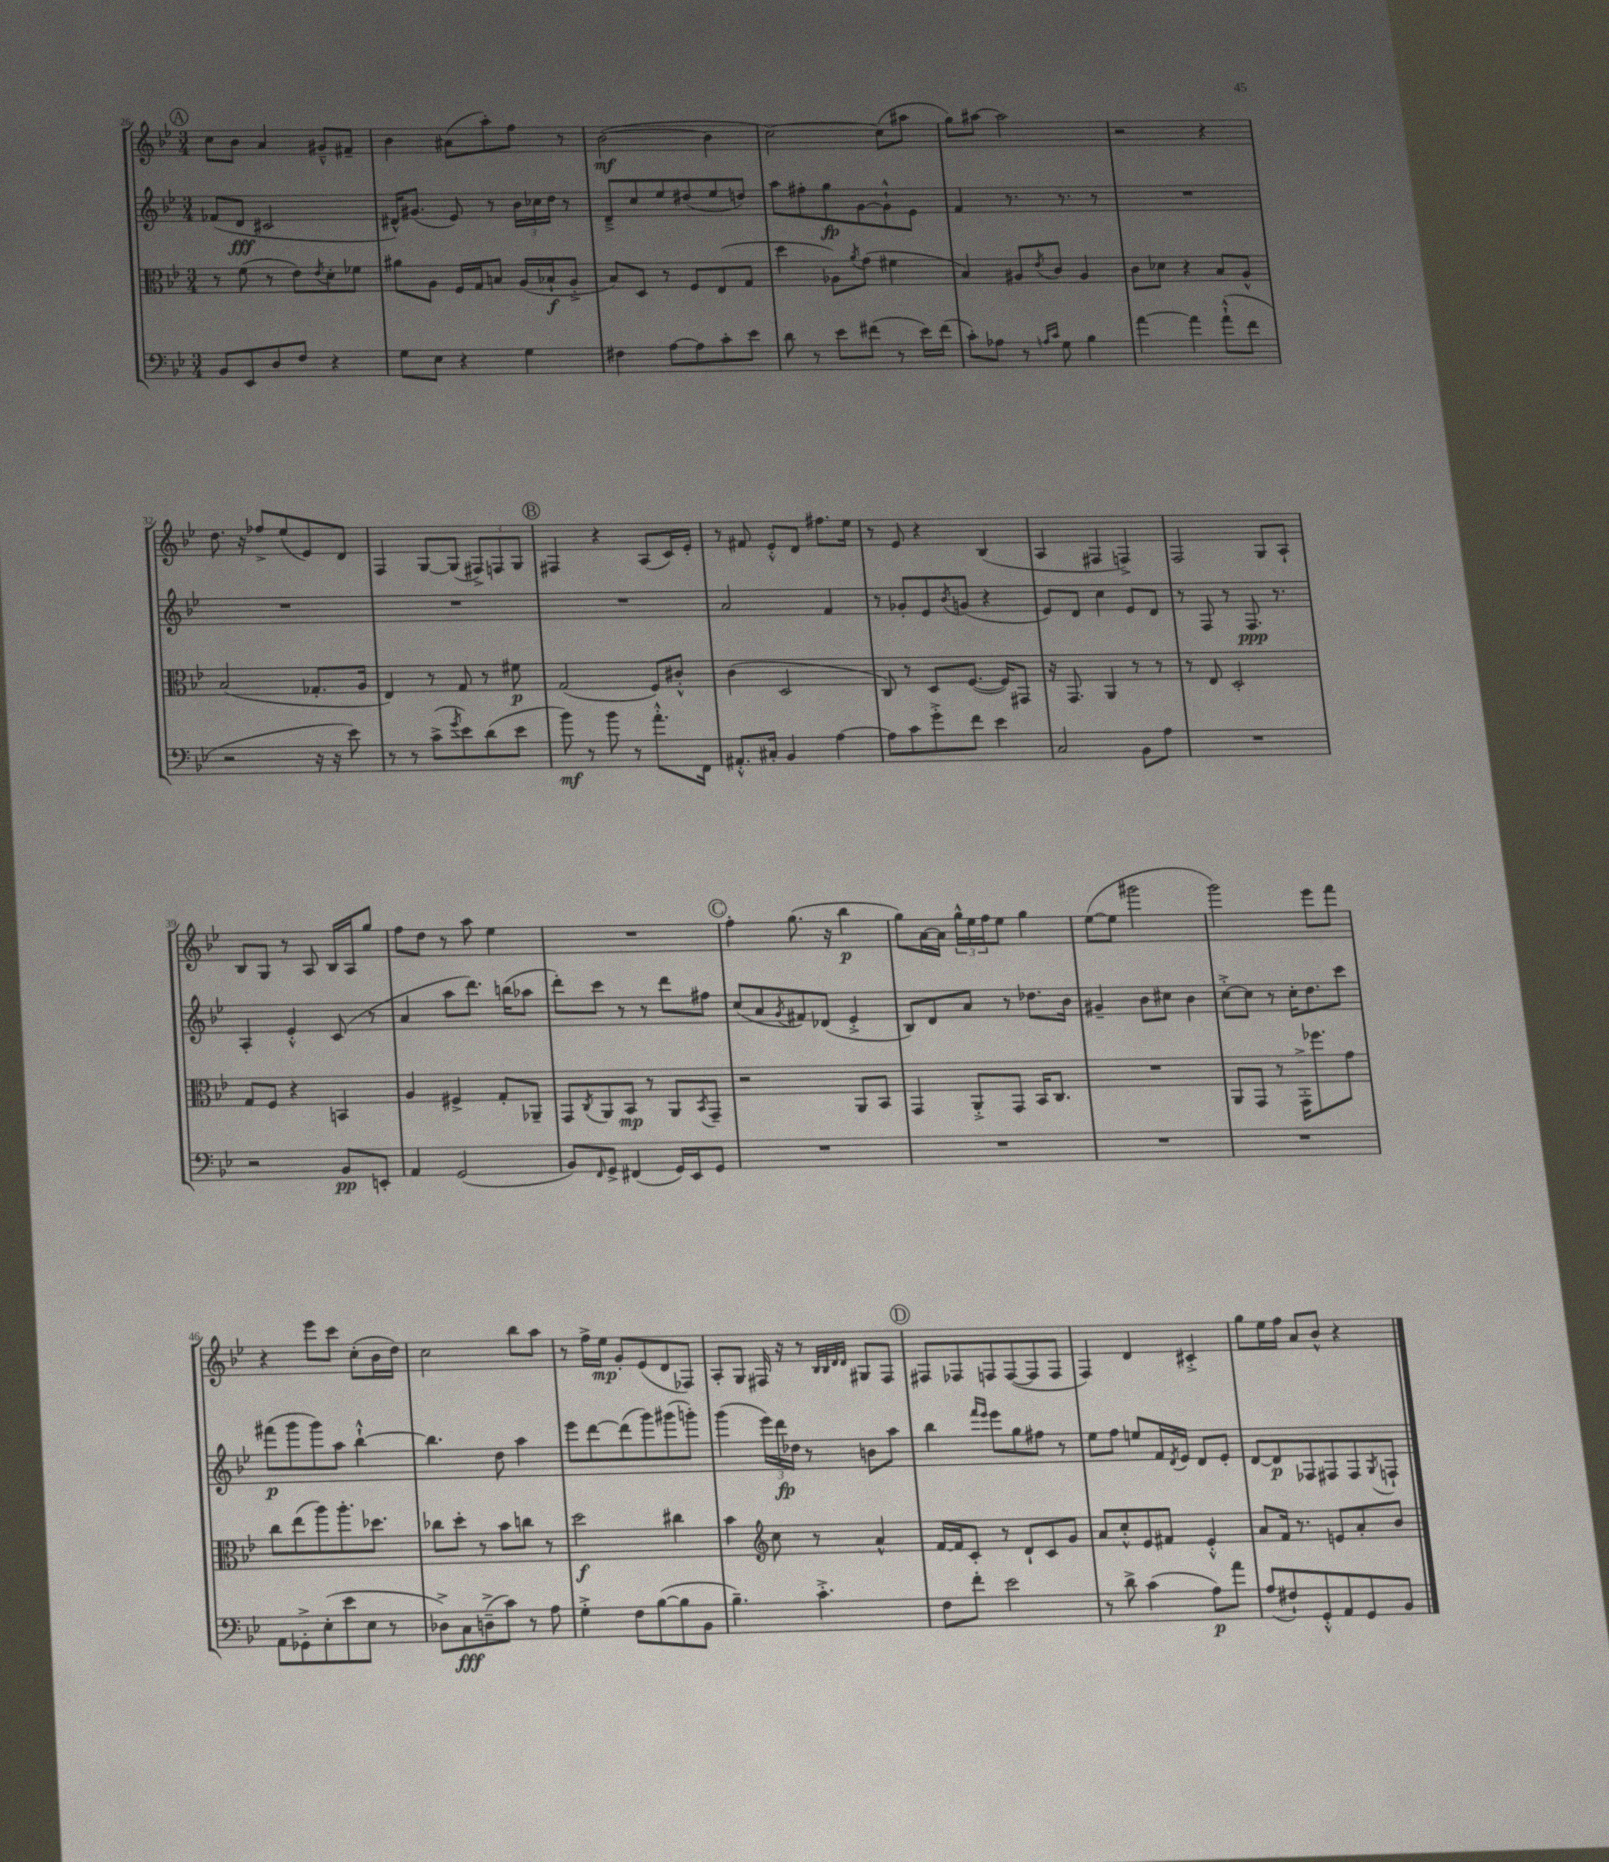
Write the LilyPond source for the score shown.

<<
\new StaffGroup <<
\new Staff = "s0" {
    \clef treble \key bes \major \numericTimeSignature \time 3/4
    \mark \markup { \circle "A" } c''8 bes'8 a'4 gis'8---^ fis'8-- |
    bes'4 ais'8( a''8-.) f''8 r8 |
    bes'2~\mf( bes'4 |
    c''2~) c''8( ais''8 |
    g''8) ais''8~ ais''2 |
    r2 r4 |
    d''8. r16 fes''8-> ees''8( ees'8) d'8 |
    f4 g8~ g8( \tuplet 3/2 { fis8->) f8 g8 } |
    \mark \markup { \circle "B" } fis4 r4 a8( c'16) ees'16-. |
    r8 fis'8 ees'8-.-^ d'8 fis''8. ees''16 |
    r8 ees'8 r4 bes4( |
    a4 fis4 f4->) |
    f2 g8 a8-! |
    bes8 g8 r8 a8 bes16 a16 g''8 |
    f''8 d''8 r8 a''8 ees''4 |
    R2. |
    \mark \markup { \circle "C" } f''4-. g''8.( r16 bes''4\p |
    g''8) a'16~ a'16 \tuplet 3/2 { g''16-^ ees''16 f''16 } ees''8 g''4 |
    ees''8~( ees''8 gis'''2 |
    g'''2) ees'''8 f'''8 |
    r4 ees'''8 c'''8 c''8-.( bes'16 d''16) |
    c''2 bes''8 a''8 |
    r8 f''16-> ees''16\mp g'8-. ees'8( d'8 fes8) |
    a8-. g8 fis16 r16 r8 \grace { bes32 bes32 d'32 d'32 } gis8 fis8 |
    \mark \markup { \circle "D" } fis8 fes8 f8 f8~( f8 f8 |
    f4) d'4 cis'4-.-> |
    g''8 ees''16 f''16 a'8 bes'8-^ r4 \bar "|." |
}
\new Staff = "s1" {
    \clef treble \key bes \major \numericTimeSignature \time 3/4
    \mark \markup { \circle "A" } fes'8( d'8\fff cis'2 |
    dis'16-^) gis'8.( ees'8) r8 \tuplet 3/2 { bes'16 ces''16 d''16 } r8 |
    d'8---> c''8 ees''8 dis''8( ees''8 d''8) |
    a''8 fis''8-. g''8\fp g'8~ g'8-!-^ ees'8 |
    f'4 r8. r8. r8 |
    R2. |
    R2. |
    R2. |
    \mark \markup { \circle "B" } R2. |
    a'2 f'4 |
    r8 ges'8-. ees'8 \acciaccatura { bes'8 } g'8( r4 |
    ees'8) d'8 c''4 ees'8 d'8 |
    r8 f8 r8 f8.\ppp r8. |
    a4-. ees'4-.-^ c'8( r8 |
    a'4 a''8 d'''8.) b''16( aes''8 |
    d'''8-.) c'''8 r8 r8 d'''8 fis''8 |
    \mark \markup { \circle "C" } c''8( a'8 \acciaccatura { g'8 } fis'8) des'8( ees'4-.-> |
    bes8) d'8 a'8 r8 des''8. bes'16 |
    gis'4-- bes'8 cis''8 bes'4 |
    c''8~-.-> c''8 r8 c''16-. d''8. c'''8 |
    fis'''8\p( g'''8 g'''8) a''8 bes''4~-!-^ |
    bes''4. d''8 a''4 |
    ees'''8 d'''8~ d'''8( g'''8) gis'''8( g'''8-.) |
    g'''4( \tuplet 3/2 { ees'''16) d'''16\fp des''16 } r8 b'8 a''8 |
    \mark \markup { \circle "D" } bes''4 \grace { f'''16 ees'''16 } ees'''8 g''8 fis''8 r8 |
    ees''8 f''8 e''8 f'16 \acciaccatura { d'8 } ees'16 d'8 ees'8-. |
    d'8~ d'8\p fes8 fis8 fis8 \acciaccatura { g8 } f8-! \bar "|." |
}
\new Staff = "s2" {
    \clef alto \key bes \major \numericTimeSignature \time 3/4
    \mark \markup { \circle "A" } r8 f'8( r8 ees'8) \acciaccatura { ees'8 } d'8-. fes'8 |
    ais'8 a8 f16 g16 b8 a16( bes16-!\f a8-.-> |
    bes8) d8 r8 f8 ees8( g8 |
    d''4 aes8) \acciaccatura { a'8 } g'8( fis'4 |
    bes4) ais8 \acciaccatura { ees'8 } c'8 ais4 |
    c'8 des'8 r4 bes8 a8-^ |
    bes2( ges8.-. a16 |
    ees4) r8 g8 r8 fis'8\p |
    \mark \markup { \circle "B" } g2( f8) cis'8-.-^ |
    c'4( d2 |
    c8) r8 d8 f8.~( f16) gis,8 |
    r16 g,8. a,4 r8 r8 |
    r8 ees8 d2-. |
    g8 f8 r4 b,4 |
    a4 fis4-> g8-. aes,8-- |
    g,8 \acciaccatura { c8 } a,8 bes,8\mp r8 a,8 \acciaccatura { bes,8 } g,8-- |
    \mark \markup { \circle "C" } r2 a,8 bes,8 |
    g,4 a,8-.-> g,8 bes,16 c8. |
    R2. |
    a,8 g,8 r8 g,16-.-> fes''8. g'8 |
    c''8 ees''8( a''8) a''8.-. des''8. |
    ces''8 d''8-. r8 bes'8 c''8 r8 |
    d''2\f cis''4 |
    bes'4 \clef treble c''8 r8 a'4-^ |
    \mark \markup { \circle "D" } f'16~ f'16 c'8-. r8 d'8-! c'8 g'8 |
    a'8 c''8-.-^ ees'8 fis'8 ees'4-.-^ |
    a'8 f'16 r8. e'8 a'8-. bes'8 \bar "|." |
}
\new Staff = "s3" {
    \clef bass \key bes \major \numericTimeSignature \time 3/4
    \mark \markup { \circle "A" } bes,8 ees,8 d8 f8 r4 |
    g8 ees8 r4 g4 |
    fis4 a8~ a8 c'8-. ees'8 |
    d'8 r8 ees'8 fis'8( r8 ees'16) fis'16( |
    c'8-.) aes8 r8 \grace { a16 c'16 } g8 bes4 |
    a'4~ a'4 a'8-!-^( f'8 |
    r2 r16 r16 ees'8) |
    r8 r8 c'8->( \acciaccatura { g'8 } ees'8) d'8( ees'8 |
    \mark \markup { \circle "B" } bes'8\mf) r8 bes'8 r8 a'8.-.-^ f,16 |
    ais,8.-.-^ cis16-. bes,4 a4~ |
    a8 c'8 g'8-.-> f'8 ees'4 |
    c2 bes,8 a8 |
    R2. |
    r2 bes,8\pp e,8-. |
    a,4 g,2( |
    bes,8) \grace { f,16 } g,8-> fis,4( g,16) ees,16 g,8 |
    \mark \markup { \circle "C" } R2. |
    R2. |
    R2. |
    R2. |
    a,8 ges,8-.-> ees8-.( ees'8 ees8 r8 |
    des8->) c8\fff d8--->( c'8) r8 a8 |
    g4-.-> f8 bes8~( bes8 bes,8 |
    bes4.--) c'4.-.-> |
    \mark \markup { \circle "D" } f8 f'8-. ees'2 |
    r8 d'8-> c'4( a8\p) a'8 |
    a8( fis8-!) g,8-.-^ a,8 g,8 bes,8 \bar "|." |
}
>>
>>
\layout { \context { \Score currentBarNumber = #26 } }
